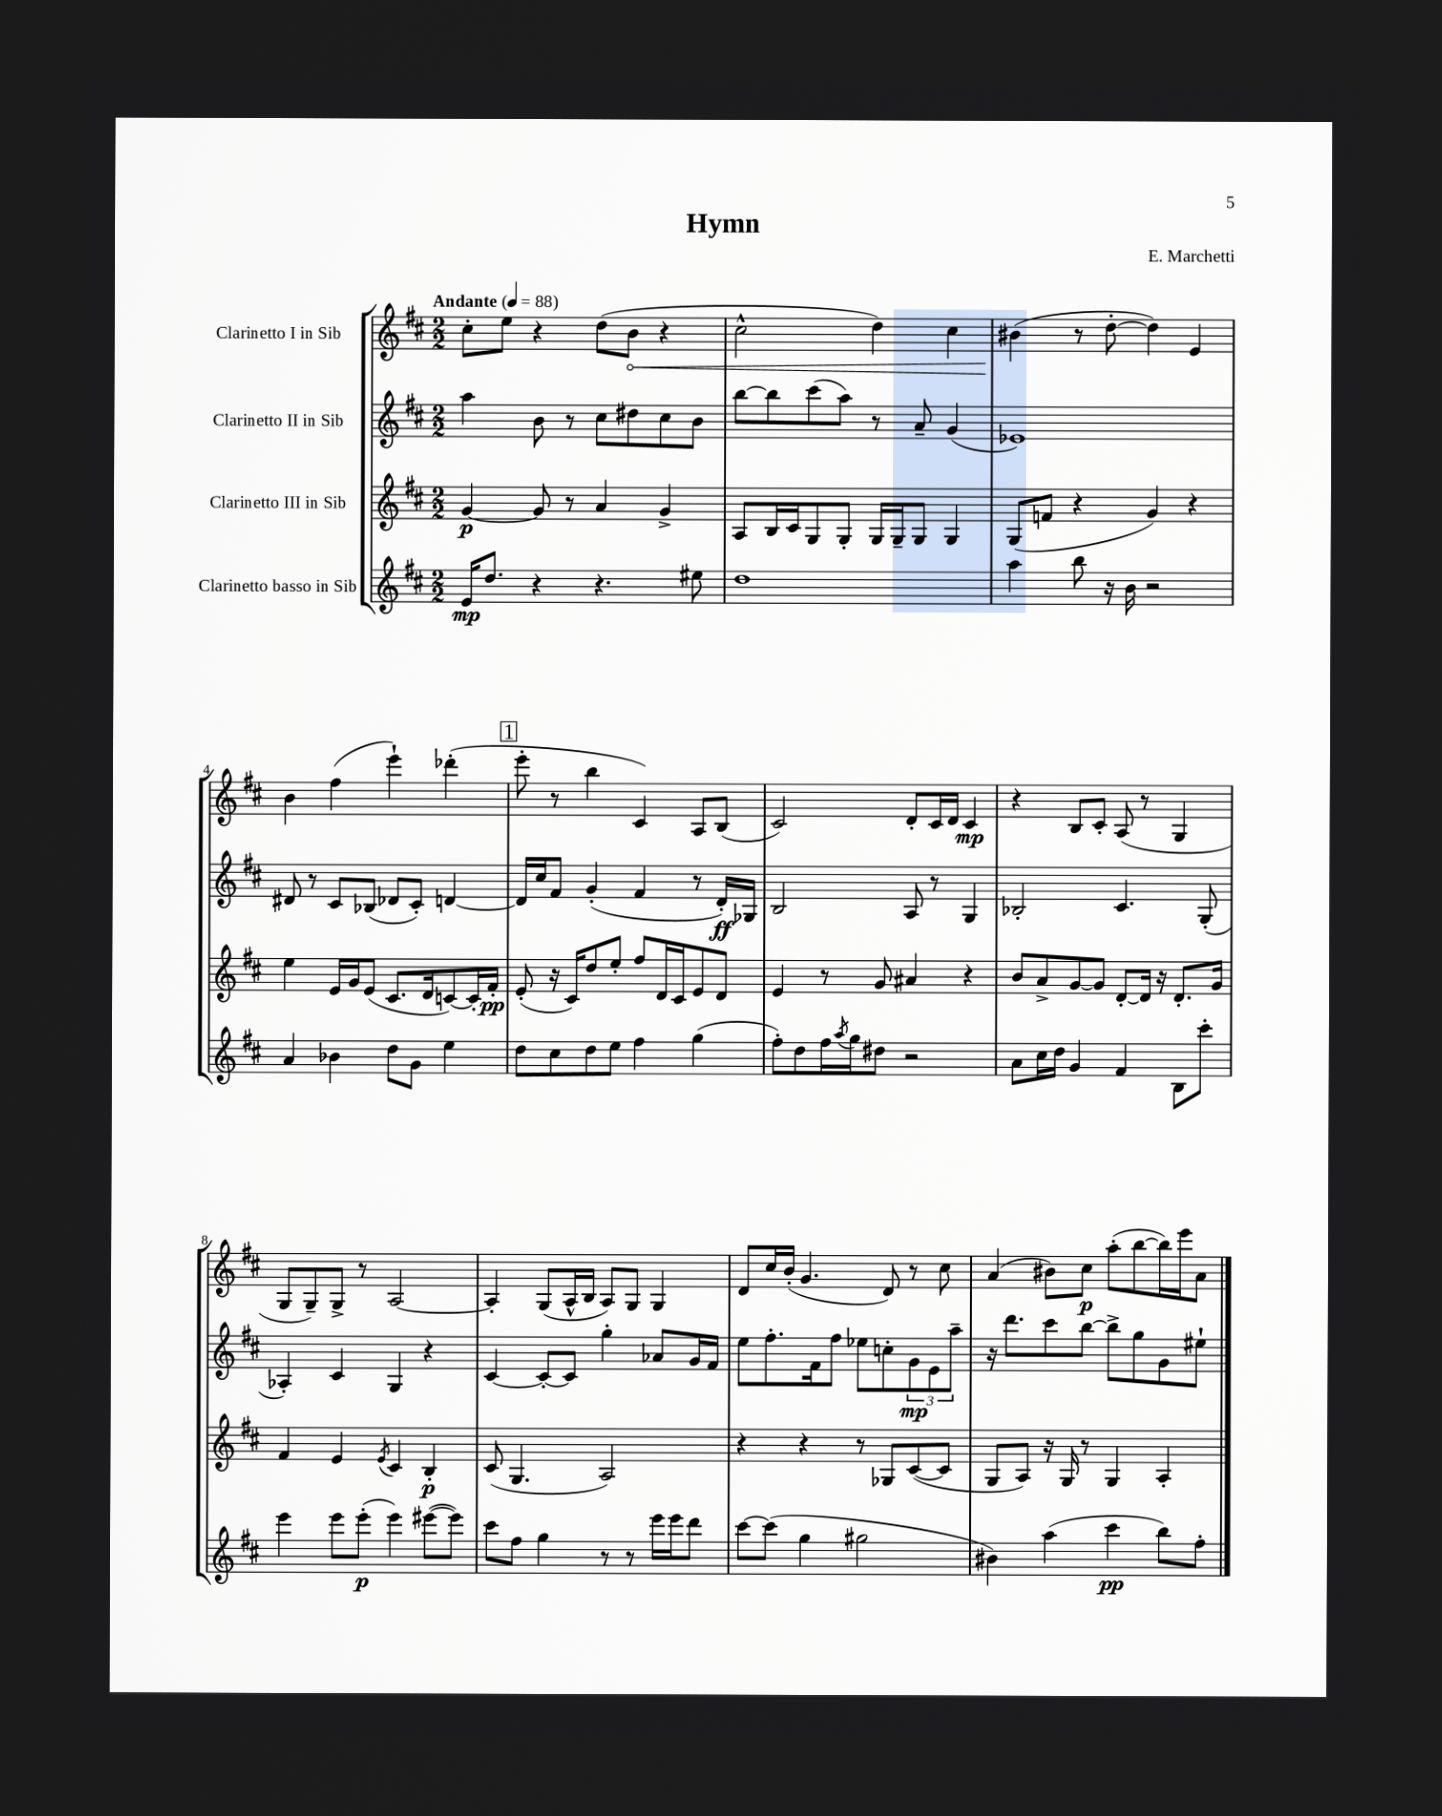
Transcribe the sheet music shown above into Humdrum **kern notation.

**kern	**kern	**kern	**kern
*staff4	*staff3	*staff2	*staff1
*clefG2	*clefG2	*clefG2	*clefG2
*k[f#c#]	*k[f#c#]	*k[f#c#]	*k[f#c#]
*M2/2	*M2/2	*M2/2	*M2/2
*MM88	*MM88	*MM88	*MM88
16e	[4g	4aa	8cc#'
8.dd	.	.	.
.	.	.	8ee
4r	8g]	8b	4r
.	8r	8r	.
4.r	4a	8cc#	(8dd
.	.	8dd#	8b
.	4g^	8cc#	4r
8ee#	.	8b	.
=	=	=	=
1dd	8A	[8bb	2cc#^^
.	16B	8bb]	.
.	16c#	.	.
.	8G	(8ccc#	.
.	8G'	8aa)	.
.	16G	8r	4dd)
.	16G~	.	.
.	8G	8a~	.
.	4G	(4g	4cc#
=	=	=	=
4aa	(8G	1e-)	(4b#
.	8f	.	.
8bb	4r	.	8r
16r	.	.	[8dd'
16b	.	.	.
2r	4g)	.	4dd])
.	4r	.	4e
=	=	=	=
4a	4ee	8d#	4b
.	.	8r	.
4b-	16e	8c#	(4ff#
.	16g	.	.
.	(8e	(8B-	.
8dd	8.c#	8d-	4eee`)
8g	.	8c#')	.
.	16d	.	.
4ee	[8c)	[4d	(4ddd-'
.	16c']	.	.
.	16f#'	.	.
=	=	=	=
8dd	(8e'	16d]	8eee'
.	.	16cc#	.
8cc#	16r	8f#	8r
.	16c#)	.	.
8dd	8dd	(4g'	4bb
8ee	8ee'	.	.
4ff#	8ff#	4f#	4c#)
.	16d	.	.
.	16c#	.	.
(4gg	8e	8r	8A
.	8d	16d')	(8B
.	.	16G-	.
=	=	=	=
8ff#')	4e	2B	2c#)
8dd	.	.	.
16ff#	8r	.	.
8qaa	.	.	.
16gg	.	.	.
8dd#	8g	.	.
2r	4a#	8A	8d'
.	.	8r	16c#
.	.	.	16d
.	4r	4G	4c#
=	=	=	=
8a	8b	2B-'	4r
16cc#	8a^	.	.
16dd	.	.	.
4g	[8g	.	8B
.	8g]	.	8c#'
4f#	[8d'	4.c#	(8A
.	16d]	.	8r
.	16r	.	.
8B	8.d'	.	4G
8ccc#'	.	(8G'	.
.	16g	.	.
=	=	=	=
4eee	4f#	4A-')	8G
.	.	.	8G~)
8eee	4e	4c#	8G^
(8eee'	.	.	8r
.	8qe	.	.
4eee)	4c#	4G	[2A
([8eee#	4B'	4r	.
8eee#])	.	.	.
=	=	=	=
8ccc#	(8c#	[4c#	4A']
8ff#	4.G	.	.
4gg	.	8c#'_	(8G
.	.	8c#]	16A^^
.	.	.	16B
8r	2A)	4gg'	8A)
8r	.	.	8G
16eee	.	8a-	4G
16eee	.	.	.
8ddd	.	16g	.
.	.	16f#	.
=	=	=	=
[8ccc#	4r	8ee	8d
(8ccc#]	.	8.ff#'	16cc#
.	.	.	(16b'
4gg	4r	.	4.g
.	.	16f#	.
.	.	8ff#	.
2gg#	8r	8ee-	.
.	8G-	8cc'	8d)
.	([8c#	12g	8r
.	.	12e	.
.	8c#]	.	8cc#
.	.	12aa~	.
=	=	=	=
4b#)	8G	16r	(4a
.	.	8.ddd	.
.	8A)	.	.
(4aa	16r	8ccc#	8b#)
.	16G	.	.
.	8r	[8bb	8cc#
4ccc#	4G	8bb^]	(8aa'
.	.	8gg	[8bb
8bb)	4A'	8g	16bb])
.	.	.	16eee
8ff#'	.	8ee#`	8a
==	==	==	==
*-	*-	*-	*-
